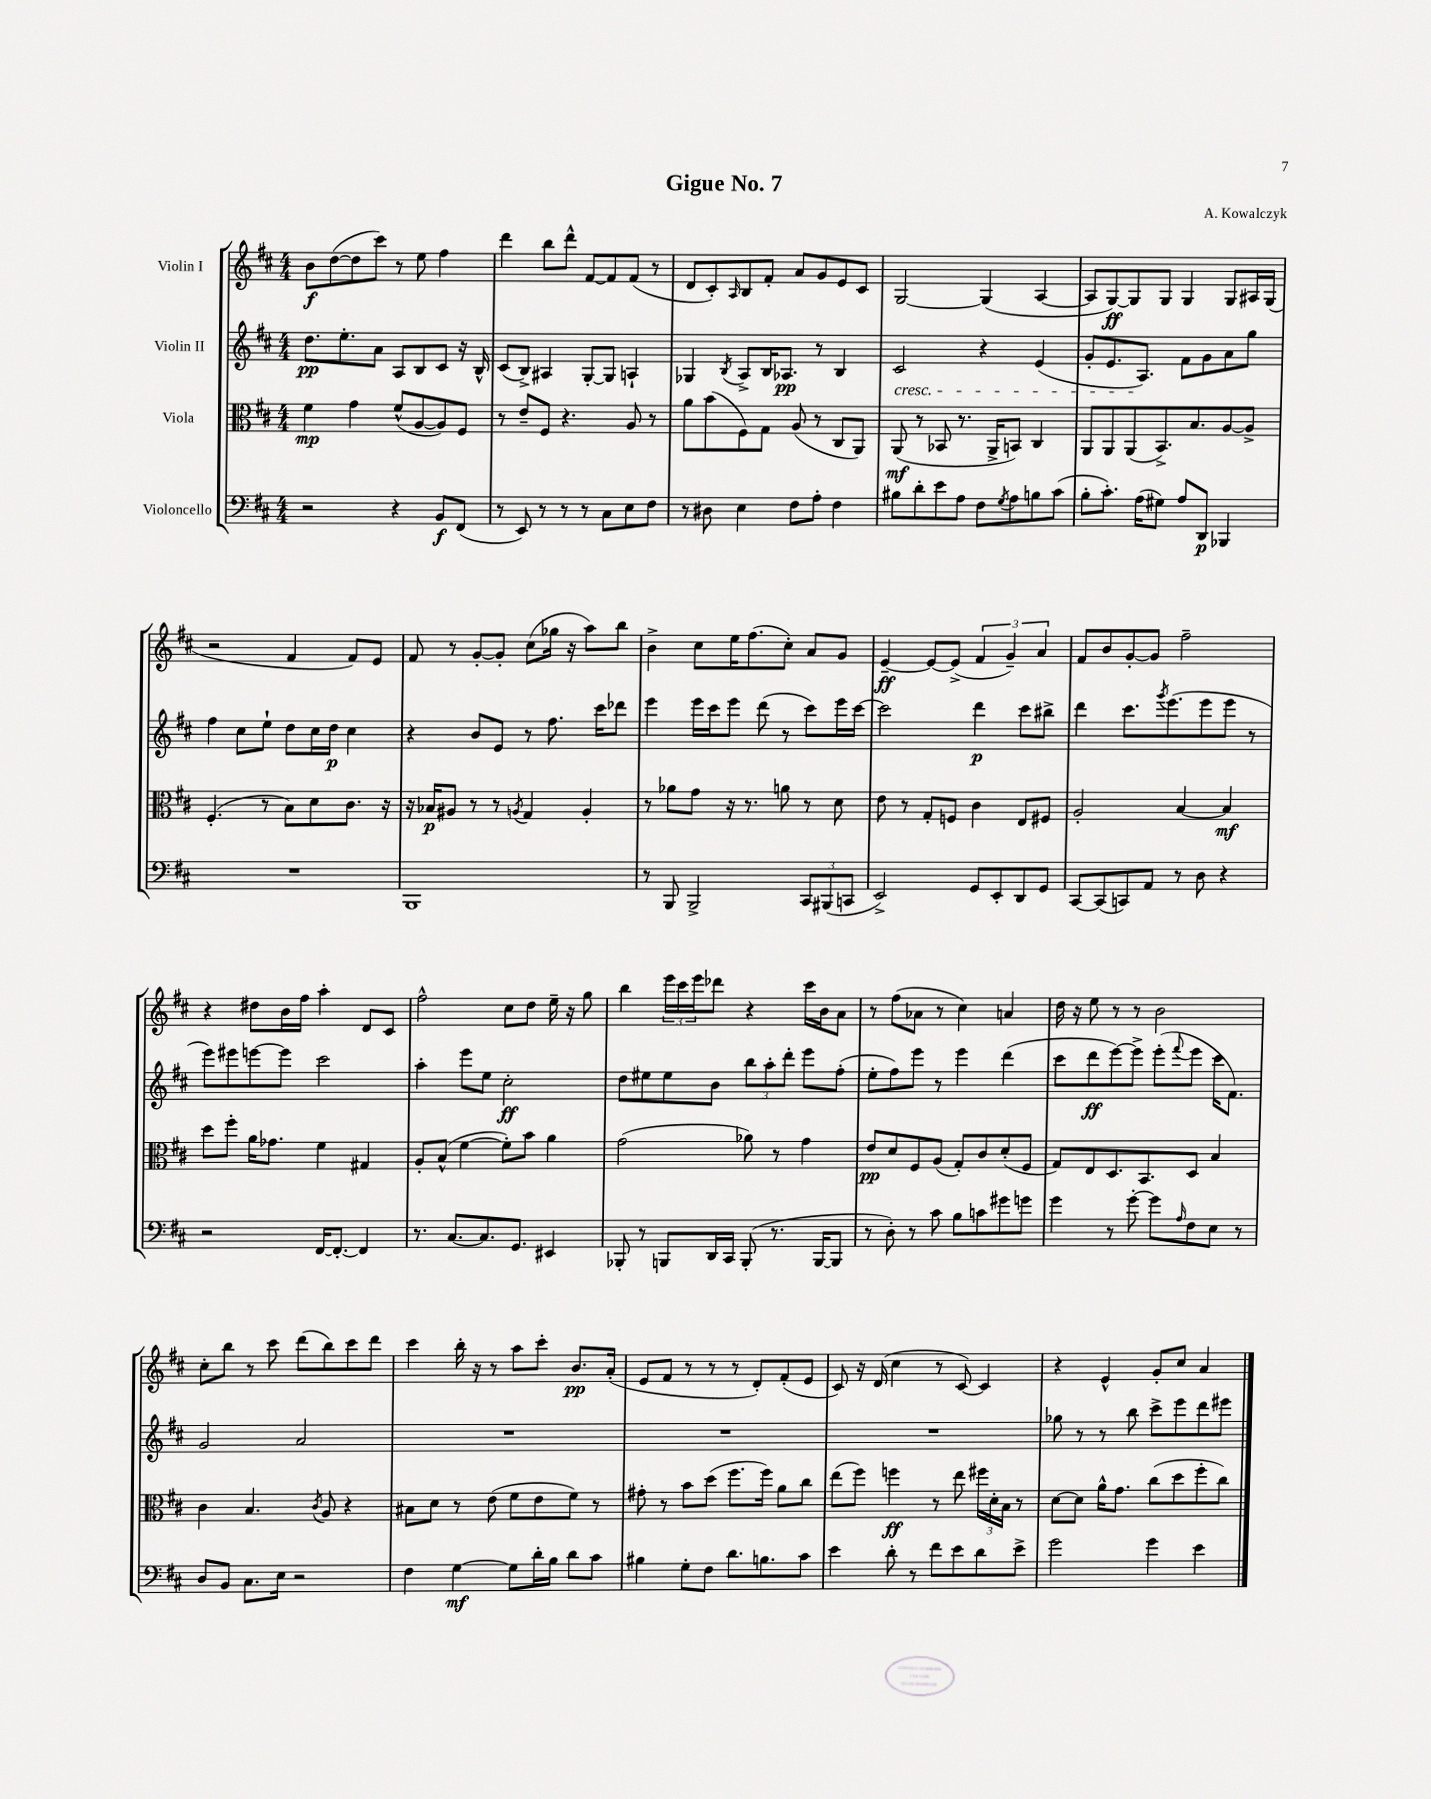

**kern	**dynam	**kern	**dynam	**kern	**dynam	**kern	**dynam
*part4	*part4	*part3	*part3	*part2	*part2	*part1	*part1
*staff4	*staff4	*staff3	*staff3	*staff2	*staff2	*staff1	*staff1
*I"Violoncello	*	*I"Viola	*	*I"Violin II	*	*I"Violin I	*
*clefF4	*	*clefC3	*	*clefG2	*	*clefG2	*
*k[f#c#]	*	*k[f#c#]	*	*k[f#c#]	*	*k[f#c#]	*
*M4/4	*	*M4/4	*	*M4/4	*	*M4/4	*
=1	=1	=1	=1	=1	=1	=1	=1
2r	.	4f#\	mp	8.dd\L	pp	8b\L	f
.	.	.	.	.	.	([8dd\	.
.	.	.	.	8.ee'\	.	.	.
.	.	4g\	.	.	.	8dd\]	.
.	.	.	.	8a\J	.	8ccc#\J)	.
4r	.	(8f#^^/L	.	8A/L	.	8r	.
.	.	[8A/	.	8B/	.	8ee\	.
8BB/L	f	8A/])	.	8c#/J	.	4ff#\	.
(8FF#/J	.	8F#/J	.	16r	.	.	.
.	.	.	.	16B^^/	.	.	.
=2	=2	=2	=2	=2	=2	=2	=2
8r	.	8r	.	(8c#/L	.	4ddd\	.
8EE/)	.	8e~/L	.	8B^/J)	.	.	.
8r	.	8F#/J	.	4A#X/	.	8bb\L	.
8r	.	4.r	.	.	.	8ddd^^\J	.
8r	.	.	.	[8G'/L	.	[8f#/L	.
8C#\L	.	.	.	8G/J]	.	8f#/]	.
8E\	.	8A/	.	4An`/	.	(8f#/J	.
8F#\J	.	8r	.	.	.	8r	.
=3	=3	=3	=3	=3	=3	=3	=3
8r	.	8a\L	.	4G-X/	.	8d/L	.
8D#X\	.	(8b\	.	.	.	8c#'/)	.
.	.	.	.	8qB/	.	16qqA/	.
4E\	.	8F#\)	.	8A^/L	.	8B/	.
.	.	8G\J	.	16B/K	.	8f#'/J	.
.	.	.	.	8.A-X/J	pp	.	.
8F#\L	.	(8A/	.	.	.	8a/L	.
8A'\J	.	8r	.	8r	.	8g/	.
4F#\	.	8C#/L	.	4B/	.	8e/	.
.	.	8AA/J)	.	.	.	8c#/J	.
=4	=4	=4	=4	=4	=4	=4	=4
!	!	!	!	!LO:TX:b:i:t=cresc.	!	!	!
8B#X\L	.	(8AA/	mf	2c#/	.	[2G/	.
8d'\	.	8r	.	.	.	.	.
8e\	.	8BB-X/	.	.	.	.	.
8A\J	.	8.r	.	.	.	.	.
8F#\L	.	.	.	4r	.	(4G/]	.
.	.	16AA^/KL	.	.	.	.	.
8qG/	.	.	.	.	.	.	.
8A\	.	8BBn/J)	.	.	.	.	.
8Bn\	.	4C#/	.	(4e/	.	[4A/	.
(8c#\J	.	.	.	.	.	.	.
=5	=5	=5	=5	=5	=5	=5	=5
8B'\L	.	8AA/L	.	8g'/L	.	8A/L]	.
8.c#'\J)	.	8AA/	.	8.e/	.	[8G/)	ff
.	.	(8AA/	.	.	.	8G/]	.
(16A\KL	.	.	.	8.A/J)	.	.	.
8G#X\J)	.	8.BB^/)	.	.	.	8G/J	.
8A/L	.	.	.	8f#\L	.	4G/	.
.	.	8.B/	.	.	.	.	.
8DD/J	p	.	.	8g\	.	.	.
4BBB-X/	.	[8A/	.	8a\	.	8G/L	.
.	.	8A^/J]	.	8gg\J	.	16A#X/L	.
.	.	.	.	.	.	(16G/JJ	.
!!LO:LB:g=z
=6	=6	=6	=6	=6	=6	=6	=6
1r	.	(4.F#'/	.	4ff#\	.	2r	.
.	.	.	.	8cc#\L	.	.	.
.	.	8r	.	8ee`\J	.	.	.
.	.	8B\L)	.	8dd\L	.	4f#/	.
.	.	8d\	.	16cc#\L	.	.	.
.	.	.	.	16dd\JJ	p	.	.
.	.	8.c#\J	.	4cc#\	.	8f#/L)	.
.	.	.	.	.	.	8e/J	.
.	.	16r	.	.	.	.	.
=7	=7	=7	=7	=7	=7	=7	=7
1BBB	.	16r	.	4r	.	8f#/	.
.	.	16B-X/KL	p	.	.	.	.
.	.	8A#X/J	.	.	.	8r	.
.	.	8r	.	8b/L	.	[8g'/L	.
.	.	8r	.	8e/J	.	8g'/J]	.
.	.	8qAn/	.	.	.	.	.
.	.	4G/	.	8r	.	(8cc#\L	.
.	.	.	.	8.ff#\	.	16gg-X\Jk	.
.	.	.	.	.	.	16r	.
.	.	4A'/	.	.	.	8aa\L)	.
.	.	.	.	16ccc#\KL	.	.	.
.	.	.	.	8ddd-X\J	.	8bb\J	.
=8	=8	=8	=8	=8	=8	=8	=8
8r	.	8r	.	4eee\	.	4b^\	.
8BBB/	.	8a-X\L	.	.	.	.	.
2BBB^/	.	8g\J	.	16eee\LL	.	8cc#\L	.
.	.	.	.	16ccc#\J	.	.	.
.	.	16r	.	8eee\J	.	16ee\K	.
.	.	8.r	.	.	.	(8.ff#\	.
.	.	.	.	(8ddd\	.	.	.
.	.	8an\	.	8r	.	8cc#'\J)	.
12CC#/L	.	8r	.	8ccc#\L)	.	8a/L	.
(12BBB#X/	.	.	.	.	.	.	.
.	.	8d\	.	16eee\L	.	8g/J	.
12CCn/J	.	.	.	.	.	.	.
.	.	.	.	[16ccc#\JJ	.	.	.
=9	=9	=9	=9	=9	=9	=9	=9
2EE^/)	.	8e\	.	2ccc#\]	.	[4e~/	ff
.	.	8r	.	.	.	.	.
.	.	8G'/L	.	.	.	8e/L_	.
.	.	8Fn/J	.	.	.	(8e^/J]	.
8GG/L	.	4c#\	.	4ddd\	p	6f#/	.
8EE'/	.	.	.	.	.	.	.
.	.	.	.	.	.	6g~/)	.
8DD/	.	8E/L	.	8ccc#\L	.	.	.
.	.	.	.	.	.	6a/	.
8GG/J	.	8F#X/J	.	8bb#X^\J	.	.	.
=10	=10	=10	=10	=10	=10	=10	=10
[8CC#/L	.	2A'/	.	4ddd\	.	8f#/L	.
(8CC#/]	.	.	.	.	.	8b/	.
8CCn/)	.	.	.	8.ccc#\L	.	[8g'/	.
8AA/J	.	.	.	.	.	8g/J]	.
.	.	.	.	8qggg/	.	.	.
.	.	.	.	(8.eee\	.	.	.
8r	.	[4B/	.	.	.	2ff#~\	.
8D\	.	.	.	8eee\	.	.	.
4r	.	4B/]	mf	8eee\J	.	.	.
.	.	.	.	8r	.	.	.
!!LO:LB:g=z
=11	=11	=11	=11	=11	=11	=11	=11
2r	.	8dd\L	.	8eee\L)	.	4r	.
.	.	8ff#'\J	.	8eee#X\	.	.	.
.	.	16a\KL	.	[8eeen\	.	8dd#X\L	.
.	.	8.g-X\J	.	.	.	.	.
.	.	.	.	8eee\J]	.	16b\L	.
.	.	.	.	.	.	16ff#\JJ	.
[16FF#/KL	.	4f#\	.	2ccc#\	.	4aa'\	.
8.FF#'/J_	.	.	.	.	.	.	.
4FF#/]	.	4G#X/	.	.	.	8d/L	.
.	.	.	.	.	.	8c#/J	.
=12	=12	=12	=12	=12	=12	=12	=12
8.r	.	8A'/L	.	4aa'\	.	2ff#^^\	.
.	.	(8B^^/J	.	.	.	.	.
[8.C#/L	.	.	.	.	.	.	.
.	.	[4f#\	.	8eee\L	.	.	.
8.C#/]	.	.	.	8ee\J	.	.	.
.	.	8f#'\L])	.	2cc#'\	ff	8cc#\L	.
8.GG/J	.	.	.	.	.	.	.
.	.	8b\J	.	.	.	8dd\J	.
4EE#X/	.	4a\	.	.	.	16ee~\	.
.	.	.	.	.	.	16r	.
.	.	.	.	.	.	8gg\	.
=13	=13	=13	=13	=13	=13	=13	=13
8BBB-X'/	.	(2g\	.	8dd\L	.	4bb\	.
8r	.	.	.	8ee#X\	.	.	.
8BBBn/L	.	.	.	8ee#\	.	24eee\LL	.
.	.	.	.	.	.	24ccc#\	.
.	.	.	.	.	.	24eee\J	.
16DD/L	.	.	.	8b\J	.	8ddd-X\J	.
16CC#/JJ	.	.	.	.	.	.	.
(8BBB'/	.	8a-X\)	.	12bb\L	.	4r	.
.	.	.	.	12aa'\	.	.	.
8.r	.	8r	.	.	.	.	.
.	.	.	.	12ddd'\J	.	.	.
.	.	4g\	.	8eee\L	.	16ccc#\LL	.
[16BBB/KL	.	.	.	.	.	16b\J	.
8BBB/J]	.	.	.	(8ff#'\J	.	8a\J	.
=14	=14	=14	=14	=14	=14	=14	=14
8r	.	8e/L	pp	8ee'\L	.	8r	.
8D'\)	.	8d/	.	8ff#\)	.	(8ff#\L	.
8r	.	8F#/	.	8eee\J	.	8a-X\J	.
8c#\	.	(8A/J	.	8r	.	8r	.
8B\L	.	8G'/L)	.	4eee\	.	4cc#\)	.
8cn\	.	8c#/	.	.	.	.	.
8g#X\	.	(8d'/	.	(4ddd\	.	4an/	.
8gn\J	.	8F#/J	.	.	.	.	.
=15	=15	=15	=15	=15	=15	=15	=15
4g\	.	8G/L)	.	8ccc#\L	.	16dd\	.
.	.	.	.	.	.	16r	.
.	.	8E/	.	8ddd\	ff	8ee\	.
8r	.	8.D/	.	[8eee\)	.	8r	.
[8g'\	.	.	.	8eee^\J]	.	8r	.
.	.	8.BB/	.	.	.	.	.
8g\L]	.	.	.	(8eee'\L	.	2b\	.
16qqA/	.	.	.	8qqfff#/	.	.	.
8F#\	.	8D/J	.	8eee\J	.	.	.
8E\J	.	4B/	.	16ccc#\KL	.	.	.
.	.	.	.	8.f#\J)	.	.	.
8r	.	.	.	.	.	.	.
!!LO:LB:g=z
=16	=16	=16	=16	=16	=16	=16	=16
8D/L	.	4c#\	.	2g/	.	8cc#'\L	.
8BB/J	.	.	.	.	.	8bb\J	.
8.C#\L	.	4.B/	.	.	.	8r	.
.	.	.	.	.	.	8ccc#\	.
16E\Jk	.	.	.	.	.	.	.
2r	.	.	.	2a/	.	(8ddd\L	.
.	.	8qc#/	.	.	.	.	.
.	.	8A/	.	.	.	8bb\)	.
.	.	4r	.	.	.	8ccc#\	.
.	.	.	.	.	.	8ddd\J	.
=17	=17	=17	=17	=17	=17	=17	=17
4F#\	.	8B#X\L	.	1r	.	4ccc#\	.
.	.	8d\J	.	.	.	.	.
[4G\	mf	8r	.	.	.	16bb'\	.
.	.	.	.	.	.	16r	.
.	.	(8e\	.	.	.	8r	.
8G\L]	.	8f#\L	.	.	.	8aa\L	.
16d'\L	.	8e\	.	.	.	8ccc#'\J	.
16B\JJ	.	.	.	.	.	.	.
8d\L	.	8f#\J)	.	.	.	8.b/L	pp
8c#\J	.	8r	.	.	.	.	.
.	.	.	.	.	.	(16a'/Jk	.
=18	=18	=18	=18	=18	=18	=18	=18
4B#X\	.	8g#X'\	.	1r	.	8e/L	.
.	.	8r	.	.	.	8f#/J	.
8G'\L	.	8b\L	.	.	.	8r	.
8F#\J	.	(8dd\J	.	.	.	8r	.
8.d\L	.	8.ff#\L	.	.	.	8r	.
.	.	.	.	.	.	8d'/L)	.
8.Bn\	.	16ff#\Jk)	.	.	.	.	.
.	.	8a\L	.	.	.	(8f#'/	.
8c#\J	.	8cc#\J	.	.	.	8e/J	.
=19	=19	=19	=19	=19	=19	=19	=19
4e\	.	(8ee\L	.	1r	.	8c#/)	.
.	.	8ff#\J)	.	.	.	16r	.
.	.	.	.	.	.	(16d/	.
8d'\	.	4ffn\	ff	.	.	4cc#\	.
8r	.	.	.	.	.	.	.
8f#\L	.	8r	.	.	.	8r	.
8e\	.	8ee\	.	.	.	[8c#/)	.
8d\	.	24ff#X\LL	.	.	.	4c#/]	.
.	.	24d'\	.	.	.	.	.
.	.	24B\JJ	.	.	.	.	.
8e^\J	.	8r	.	.	.	.	.
=20	=20	=20	=20	=20	=20	=20	=20
2g\	.	[8d\L	.	8gg-X\	.	4r	.
.	.	8d\J]	.	8r	.	.	.
.	.	16a^^\KL	.	8r	.	4e^^/	.
.	.	8.g\J	.	.	.	.	.
.	.	.	.	8bb\	.	.	.
4g\	.	(8cc#\L	.	8ccc#^\L	.	8g'/L	.
.	.	8dd\	.	8eee\	.	8cc#/J	.
4e\	.	8ff#'\	.	8ddd\	.	4a/	.
.	.	8cc#\J)	.	8eee#X\J	.	.	.
==	==	==	==	==	==	==	==
*-	*-	*-	*-	*-	*-	*-	*-
